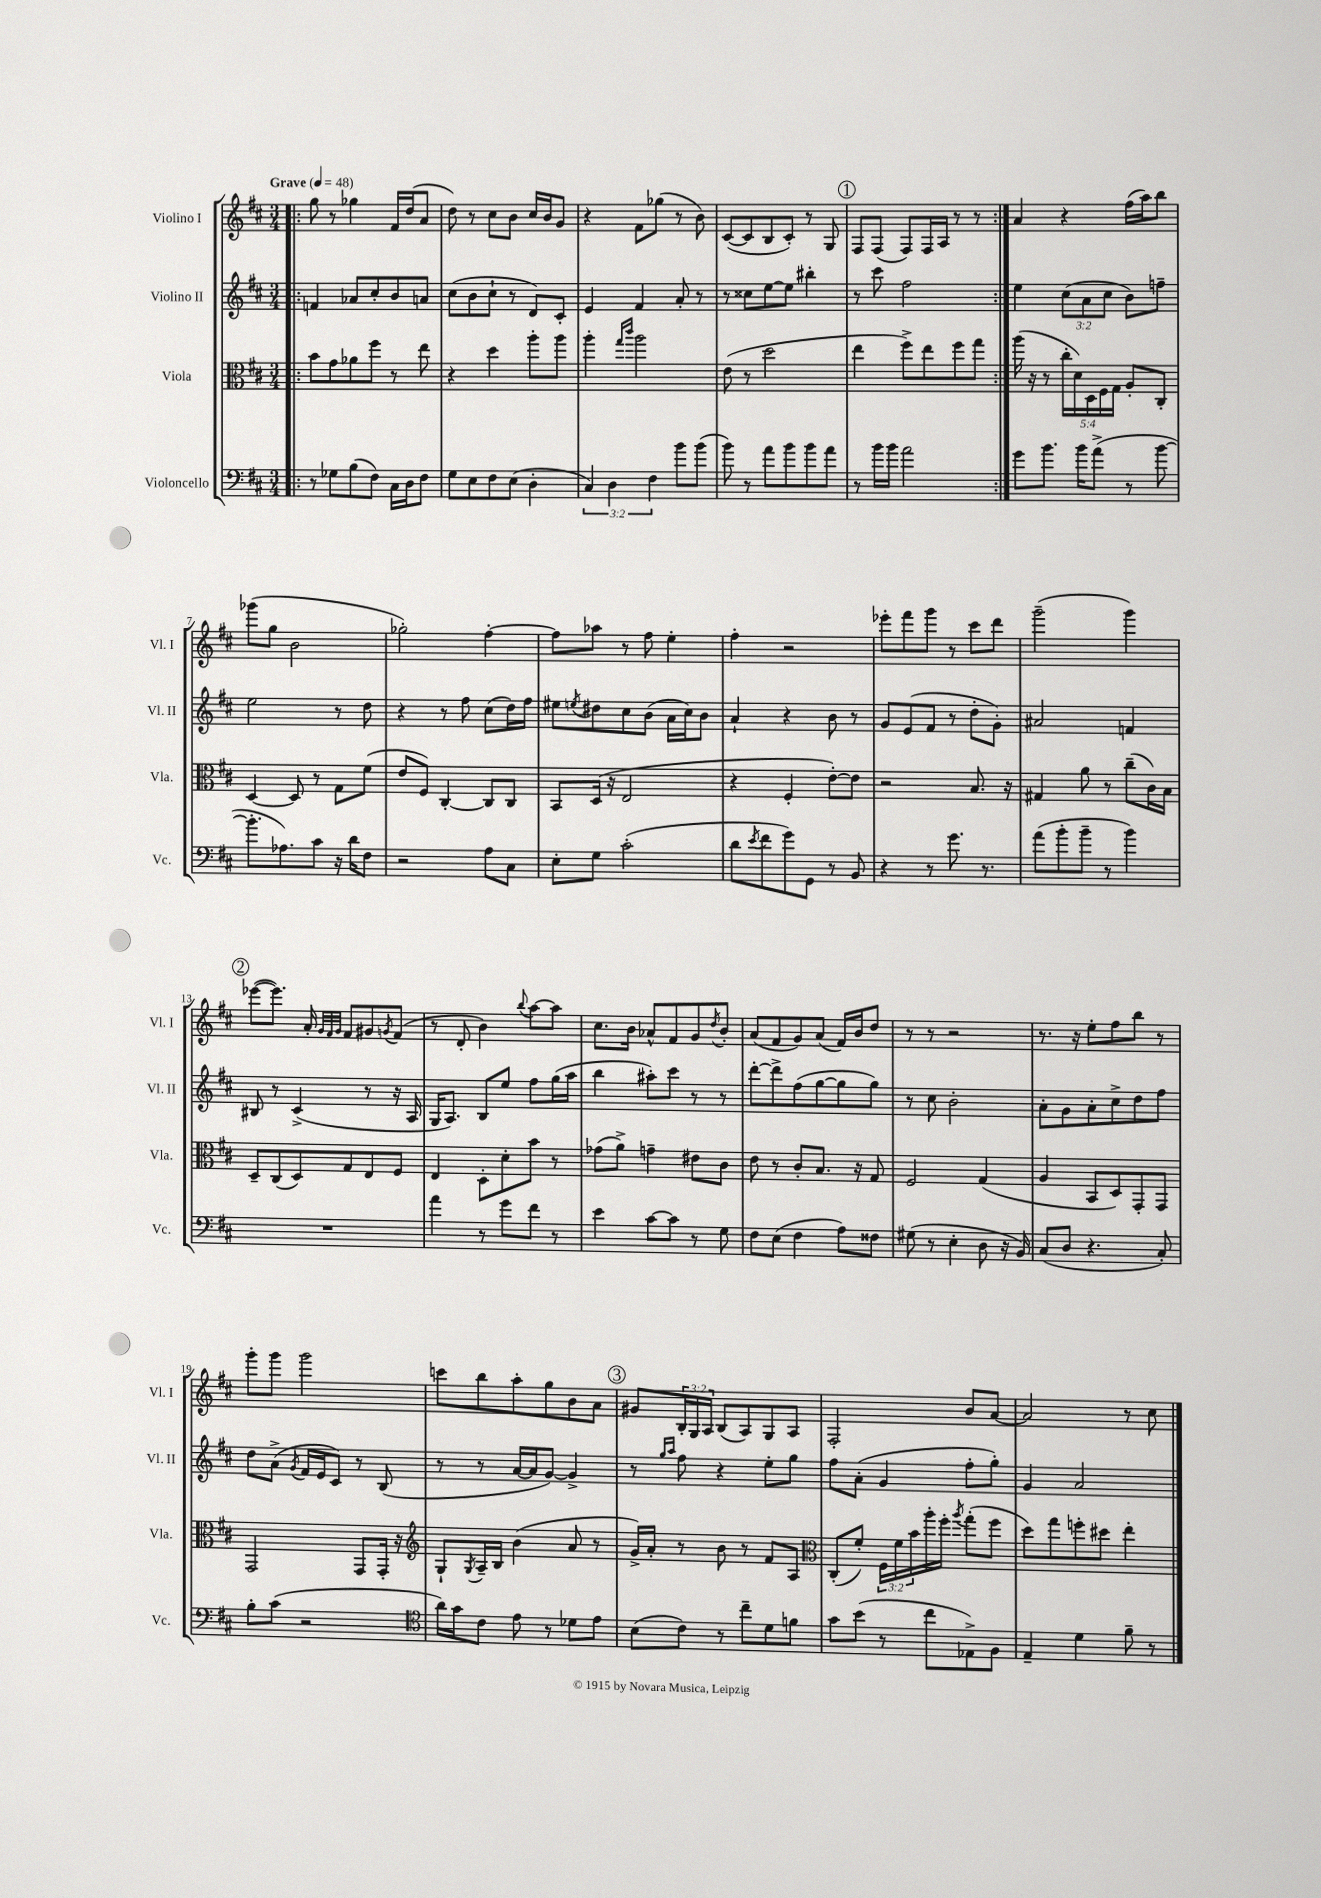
<<
\new StaffGroup <<
\new Staff = "s0" \with { instrumentName = "Violino I" shortInstrumentName = "Vl. I" } {
    \clef treble \key d \major \numericTimeSignature \time 3/4 \override Staff.TupletNumber.text = #tuplet-number::calc-fraction-text \tempo "Grave" 4 = 48
    \repeat volta 2 { \bar ".|:" g''8 r8 ges''4 fis'16 d''16( a'8 |
    d''8) r8 cis''8 b'8 cis''16 b'16 g'8 |
    r4 fis'8 ges''8( r8 b'8) |
    cis'8~( cis'8 b8 cis'8-.) r8 g8 |
    \mark \markup { \circle "1" } fis8 fis8( fis8) fis16 a16 r8 r8 | }
    a'4 r4 fis''16( a''16) b''8 |
    ges'''8( g''8 b'2 |
    ges''2-.) fis''4~-. |
    fis''8 aes''8 r8 fis''8 e''4-. |
    fis''4-. r2 |
    ees'''8-. fis'''8 g'''8 r8 cis'''8 d'''8 |
    g'''2--( g'''4) |
    \mark \markup { \circle "2" } ees'''8~( ees'''8.) a'16-. \grace { g'32 fis'32 g'32 } fis'8 gis'8 \acciaccatura { g'8 } fis'8( |
    r8 d'8-. b'4) \appoggiatura { b''8 } a''8~ a''8 |
    cis''8. b'16 aes'8-^ fis'8 g'8 \acciaccatura { d''8 } b'8-. |
    a'8( fis'8 g'8) a'8( fis'16) b'16 d''8 |
    r8 r8 r2 |
    r8. r16 e''8-. fis''8 b''8 r8 |
    g'''8-. g'''8 g'''2 |
    c'''8 b''8 a''8-. g''8 b'8 a'8 |
    \mark \markup { \circle "3" } gis'8 \tuplet 3/2 { b16-. g16 a16 } b8( a8) g8 a8 |
    fis2-. b'8 a'8~ |
    a'2 r8 cis''8 \bar "|." |
}
\new Staff = "s1" \with { instrumentName = "Violino II" shortInstrumentName = "Vl. II" } {
    \clef treble \key d \major \numericTimeSignature \time 3/4 \override Staff.TupletNumber.text = #tuplet-number::calc-fraction-text
    \repeat volta 2 { \bar ".|:" f'4 aes'8 cis''8-. b'8 a'8 |
    cis''8( b'8 cis''8-! r8 d'8) cis'8-. |
    e'4 fis'4 a'8-. r8 |
    r8 cisis''8 e''8~ e''8 bis''4-. |
    \mark \markup { \circle "1" } r8 cis'''8 fis''2 | }
    e''4 \tuplet 3/2 { cis''8( a'8 cis''8 } b'8) f''8-- |
    e''2 r8 d''8 |
    r4 r8 fis''8 cis''8( d''16) fis''16 |
    eis''8 \acciaccatura { e''8 } dis''8 cis''8 b'8( a'16 cis''16) b'8 |
    a'4-! r4 b'8 r8 |
    g'8 e'8( fis'8 r8 d''8-. g'8-.) |
    ais'2 f'4 |
    \mark \markup { \circle "2" } bis8 r8 cis'4->( r8 r16 a16 |
    g16 a8.) b8 e''8 fis''8 g''16( a''16 |
    b''4 ais''8-.) cis'''8 r8 r8 |
    d'''8~-. d'''8-> fis''8( g''8~ g''8 g''8) |
    r8 cis''8 b'2-. |
    a'8-. g'8 a'8-. cis''8-> d''8 fis''8 |
    d''8 a'8->( \acciaccatura { g'8 } fis'16 e'16 cis'8) r8 b8( |
    r8 r8 a'16~ a'16 g'8~) g'4-> |
    \mark \markup { \circle "3" } r8 \grace { g''16 a''16 } fis''8 r4 e''8-. g''8 |
    fis''8 a'8-.( g'4 fis''8-. g''8-.) |
    g'4 a'2 \bar "|." |
}
\new Staff = "s2" \with { instrumentName = "Viola" shortInstrumentName = "Vla." } {
    \clef alto \key d \major \numericTimeSignature \time 3/4 \override Staff.TupletNumber.text = #tuplet-number::calc-fraction-text
    \repeat volta 2 { \bar ".|:" b'8 g'8 aes'8 fis''8 r8 e''8 |
    r4 d''4 a''8-. a''8 |
    a''4-. \grace { g''16 cis'''16 } a''2 |
    e'8( r8 d''2 |
    \mark \markup { \circle "1" } e''4 fis''8->) e''8 fis''8 g''8 | }
    a''16( r16 r8 \tuplet 5/4 { cis''16-. d'16) d16 fis16 g16 } a8-. cis8-. |
    d4~ d8 r8 g8 fis'8( |
    e'8 fis8) cis4~-. cis8 cis8 |
    b,8 d16( r16 e2 |
    r4 fis4-. e'8~-.) e'8 |
    r2 b8. r16 |
    gis4 a'8 r8 cis''8--( cis'16) b16 |
    \mark \markup { \circle "2" } d8-- cis8( d8) g8 e8 fis8 |
    e4 d8-. d'8-. b'8 r8 |
    ges'8( a'8->) g'4-- eis'8 cis'8 |
    e'8 r8 cis'8-. b8. r16 g8 |
    fis2 g4( |
    a4 b,8 d8) g,8-. g,8 |
    g,2 g,8 g,16-. r16 |
    \clef treble g8-! \acciaccatura { g8 } a16-- b16 b'4( a'8 r8 |
    \mark \markup { \circle "3" } g'16->) a'16-. r8 b'8 r8 fis'8 a8 |
    \clef alto cis8-.( fis'8-.) \tuplet 3/2 { fis16 fis'16 b'16 } a''16-. fis''16-. \acciaccatura { a''8 } g''8-.( fis''8 |
    d''8) g''8 f''8-. dis''8 e''4-. \bar "|." |
}
\new Staff = "s3" \with { instrumentName = "Violoncello" shortInstrumentName = "Vc." } {
    \clef bass \key d \major \numericTimeSignature \time 3/4 \override Staff.TupletNumber.text = #tuplet-number::calc-fraction-text
    \repeat volta 2 { \bar ".|:" r8 ges8 b8( fis8) cis16 d16 fis8 |
    g8 e8 fis8 e8( d4-. |
    \tuplet 3/2 { cis4) d4 fis4 } b'8 b'8( |
    b'8) r8 a'8 b'8 b'8 a'8 |
    \mark \markup { \circle "1" } r8 b'16 b'16 a'2 | }
    g'8 b'8. b'16 a'8->( r8 b'8~ |
    b'8.-. aes8.) cis'8 r16 d'16 fis8 |
    r2 a8 cis8 |
    e8-. g8 cis'2-.( |
    d'8 \acciaccatura { e'8 } fis'8 g'8) g,8 r8 b,8 |
    r4 r8 g'8. r8. |
    a'8( b'8-. b'8-- r8 b'4) |
    \mark \markup { \circle "2" } R2. |
    a'4 r8 g'8 fis'8 r8 |
    e'4 cis'8~ cis'8 r8 g8 |
    fis8 e8( fis4 a8) fisis8 |
    gis8( r8 e4-. d8 r16 b,16) |
    cis8( d8 r4. cis8-.) |
    b8-. cis'8( r2 |
    \clef tenor a'16) g'16 cis'8 e'8 r8 des'8 e'8 |
    \mark \markup { \circle "3" } b8( cis'8) r8 cis''8-- d'8 f'8 |
    g'8 b'8( r8 cis''8 ees8->) fis8 |
    e4-- d'4 fis'8-- r8 \bar "|." |
}
>>
>>
